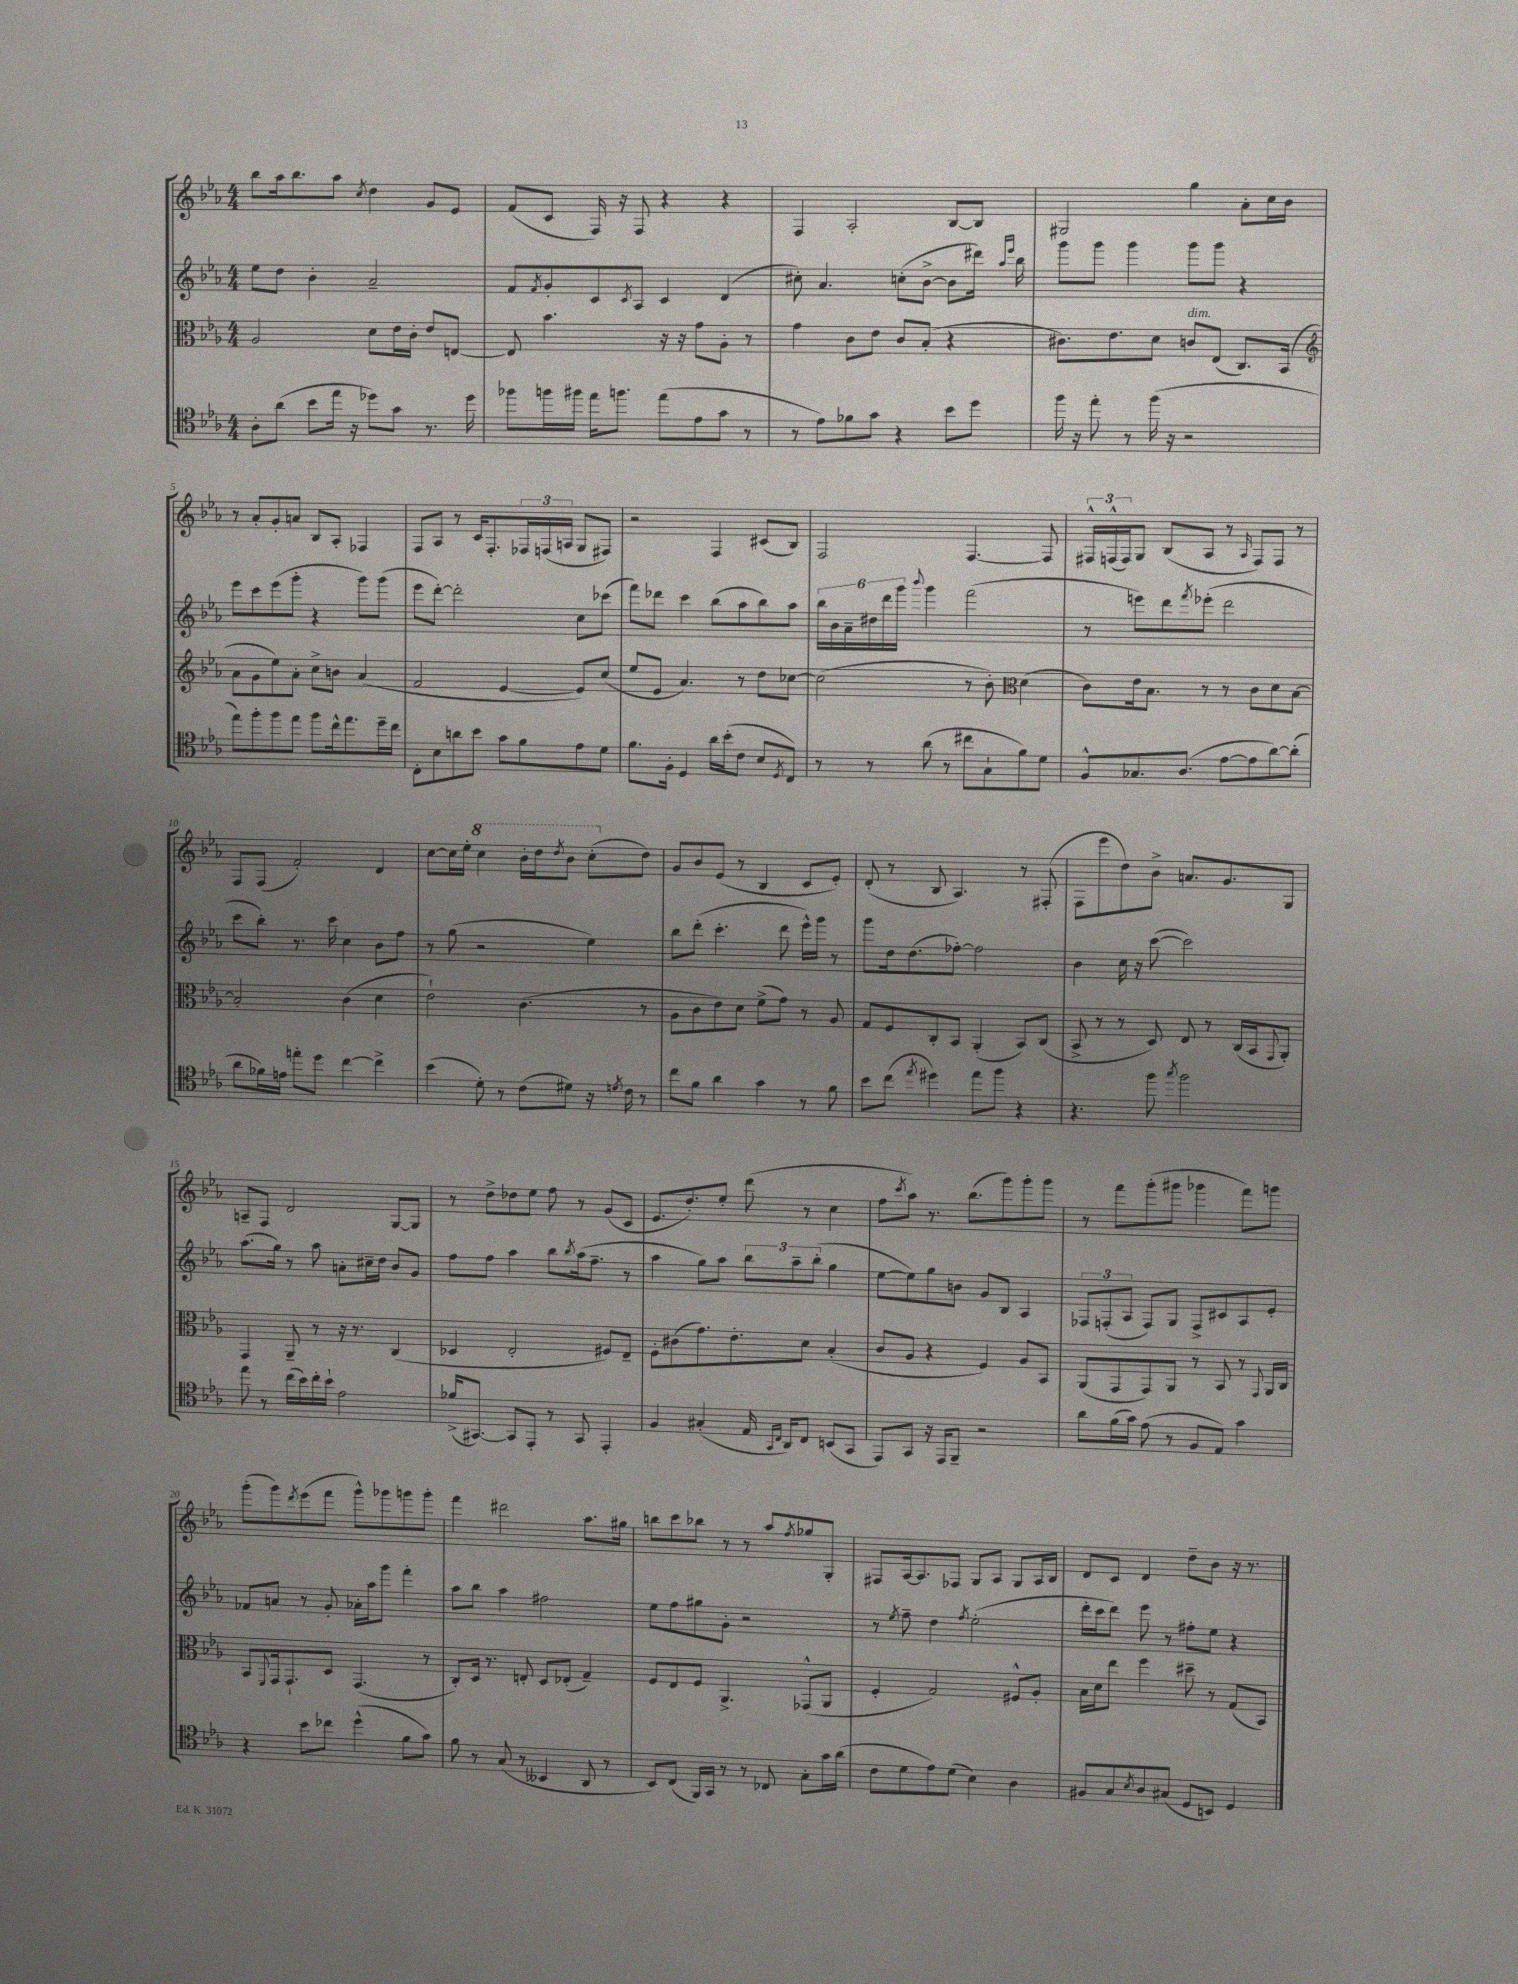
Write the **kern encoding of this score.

**kern	**kern	**kern	**kern
*staff4	*staff3	*staff2	*staff1
*clefC4	*clefC3	*clefG2	*clefG2
*k[b-e-a-]	*k[b-e-a-]	*k[b-e-a-]	*k[b-e-a-]
*M4/4	*M4/4	*M4/4	*M4/4
8A-'	2A-	8ee-	8bb-
(8a-	.	8dd	16aa-
.	.	.	8.bb-
8b-	.	4b-'	.
16ee-	.	.	8aa-
16r	.	.	.
.	.	.	8qcc
8dd-)	8d	2a-~	4dd
8g	16e-	.	.
.	16c'	.	.
8.r	8e-	.	8g
.	[8E	.	8e-
16dd-	.	.	.
=	=	=	=
8ff-	8E]	8f	(8f
.	.	8qf	.
16ff	4.b-	8g'	8c
16ff#	.	.	.
16ee-	.	8c	16F)
8.ff	.	.	16r
.	.	8qc	.
.	.	8A-	8F
(8ee-	16r	4c	4r
.	16r	.	.
8e-	8g	.	.
8g	8A-'	(4d	4r
8r	8r	.	.
=	=	=	=
8r	4g	8cc#')	4F
8e-)	.	4.a-	.
8f-	8c	.	2A-'
8g	8e-	.	.
4r	8c	(8cc'	.
.	(8B-'	[8b-^	.
8b-	4r	8b-]	[8B-
8dd	.	16ddd#)	8B-]
.	.	16qqaa-	.
.	.	16qqeee-	.
.	.	16bb-	.
=	=	=	=
16ff	8.c#)	8ggg	2G#
16r	.	.	.
8ee-'	.	8ggg	.
.	8.e-	.	.
8r	.	4ggg	.
(16ff	8d	.	.
16r	.	.	.
2r	8c	8ggg	4gg
.	(8E-	8ggg	.
.	8.C)	4r	8a-'
.	.	.	16cc
.	(16BB-	.	16b-
=	=	=	=
*	*clefG2	*	*
8ee-)	8a-	8eee-	8r
8ff'	8g	8ccc	8a-'
8ff	8ee-)	(8eee-	8g'
8ee-	8a-'	8ggg'	8a
8ff	8cc^	4r	8B-
16cc^^	8b	.	8A-'
8.ee-	.	.	.
.	(4a-	8ggg)	4F-
16dd~	.	(8ggg	.
16cc	.	.	.
=	=	=	=
8C'	2f	8eee-	8F
8B-	.	[8ddd')	8A-
8a	.	2ddd']	8r
8b-	.	.	16c
.	.	.	8.F'
8g	[4e-	.	.
8f	.	.	24F-
.	.	.	(24F
.	.	.	24A
8e-	8e-])	8cc	8G
8d	(8cc	(8ccc-	8F#)
=	=	=	=
8.f	8ee-	8fff)	2r
.	8e-	8ddd-	.
16F'	.	.	.
4D	4.a-)	4ccc	.
16a-	.	(8bb-	4F
(16b-'	.	.	.
8c	8r	8aa-	.
8B-	8dd	8bb-)	(8c#
8qD	.	.	.
8C)	[8cc-	8aa-	8B-)
=	=	=	=
8r	(2cc-]	24bb-	2F
.	.	24b-	.
.	.	24a-~	.
8r	.	24dd#	.
.	.	24ddd	.
.	.	24ggg	.
.	.	8qqbbb-	.
(8a-	.	4ggg	.
8r	.	.	.
8cc#	8r	(2fff	[4.F
8G`	8b-')	.	.
*	*clefC3	*	*
8f)	(4d	.	.
8d	.	.	8F]
=	=	=	=
8F^^	8c)	8r	24F#^^
.	.	.	(24F^^
.	.	.	24F)
8.G-	16e-	8eee)	8G
.	8.B-	.	.
.	.	8ddd	(8B-
(8.A-	.	.	.
.	.	8qfff	.
.	8r	(8eee-'	8A-
[8e-	8r	2ddd	8r
.	.	.	16qqA-
8e-]	8c	.	8F)
[8a-)	8d	.	8F
(8a-']	[8B-	.	8r
=	=	=	=
8a-	2B-']	8ccc	8F
16f-)	.	8bb-')	(8F
16e	.	.	.
8ee'	.	8.r	2f')
8dd	.	.	.
.	.	16ccc	.
[4cc	(4c	4cc	.
4cc^]	4d	8b-	4d
.	.	8ff	.
=	=	=	=
(4b-	2e-`)	8r	[8cc
.	.	(8gg	16cc]
.	.	.	16ee-'
8d')	.	2r	4ccc
8r	.	.	.
(8c	(4.c	.	16bb-'
.	.	.	16ddd
.	.	.	8qddd
8d#)	.	.	8bb-
16r	.	4ee-)	(8ccc'
8qd	.	.	.
16c	.	.	.
8r	8r	.	8dd)
=	=	=	=
8cc	8A-	8bb-	8g
8f	8c	(8ddd'	8b-
4a-	8e-)	4.ccc'	(8e-
.	8d	.	8r
4g	(8f^	.	4B-
.	8g)	8ddd	.
8r	8r	16eee-^^)	8c
.	.	16ggg	.
8f	8A-	8r	8e-')
=	=	=	=
8b-	8G	8ggg	(8d'
(8cc	8F	16dd	8r
.	.	(8.dd	.
8qee-	.	.	.
4dd#)	8C'	.	8B-
.	8BB-	[8ff-')	4.A-)
8ee-	(4AA-'	2ff-]	.
8ff	.	.	.
4r	8BB-)	.	8r
.	(8C	.	(8F#'
=	=	=	=
4.r	8BB-^	4b-	8F
.	8r	.	8eee-
.	8r	16cc	8dd)
.	.	16r	.
8ff	8D)	([8ccc	8b-^
8qgg	.	.	.
2ff	8E-	2ccc])	8.a
.	8r	.	.
.	.	.	8.g
.	(16C	.	.
.	16BB-	.	.
.	8qqGG	.	.
.	8AA-')	.	8G
=	=	=	=
8ee-	4GG	(8.aa-	8A~
8r	.	.	8F
.	.	16gg)	.
(16cc	8AA-~	8r	2d
16b-)	.	.	.
16cc'	8r	8aa-	.
16b-`	.	.	.
2e-	16r	8a'	.
.	8.r	.	.
.	.	16cc#~	.
.	.	16dd	.
.	(4C	8b-	[8G
.	.	8g	8G]
=	=	=	=
(16f-^	4D-	8ff	8r
[8.GG#)	.	.	.
.	.	8ff	8dd^
8GG#]	2E-'	4aa-	8dd-
8EE-'	.	.	8ee-
8r	.	8bb-	8ff
.	.	8qbb-	.
8GG#	.	(16aa-	8r
.	.	8.ff~	.
4EE-'	8F#)	.	(8g
.	8E-~	8r	8c
=	=	=	=
4F	8F'	4aa-	8.e-
.	(8c#	.	.
.	.	.	8.dd')
(4G#'	8.g)	8gg)	.
.	.	8aa-	8ee-'
.	8.e-'	.	.
16E-	.	12bb-	(8ddd
16qqGG	.	.	.
16qqC	.	.	.
16AA-)	.	.	.
.	.	12aa-~	.
8C	8d	.	8r
.	.	(12bb-'	.
(8BB	(4B-'	4gg	4cc
8GG	.	.	.
=	=	=	=
8EE-)	8c	[8ee-	8ff
.	.	.	8qccc
8GG	8A-	8ee-])	8aa-)
16r	4r	8gg	8.r
16EE-	.	.	.
8FF~	.	8b	.
.	.	.	(8.bb-
2r	4F)	8g	.
.	.	8B-	8ggg)
.	8A-	4A-	8ggg'
.	8BB-	.	8ggg
=	=	=	=
8a-	(8AA-	12F-	8r
.	.	(12F'	.
(16f	8GG	.	8fff
.	.	12A-	.
16g)	.	.	.
(8e-	8GG)	8F)	(8ggg'
8r	8AA-	8G	8ggg#
8F	8r	8F^	4ggg-
8E-)	8BB-	8c#	.
4g	8r	8A-	8fff)
.	8qqGG	.	.
.	16AA-	8e-'	8ggg
.	16C	.	.
=	=	=	=
4r	8BB-	8f-	(8ggg'
.	8qqFF	.	.
.	16GG	8a	8ggg)
.	8.GG`	.	.
.	.	.	8qddd
8b-	.	8r	(8eee-
8cc-	8D	8g'	8fff
(4dd^^	(4.GG	16a-'	8ggg^^)
.	.	16aa-	.
.	.	8ggg	8ggg-
8f	.	4fff'	8ggg
8g)	8r	.	8ggg'
=	=	=	=
8f	8C')	8aa-	4fff
8r	16D	8bb-	.
.	8.r	.	.
(8G	.	4aa-	2ddd#
8r	8E'	.	.
4BB--	8D	2ff#	.
.	(8E-'	.	.
8AA-	4G~)	.	8.aa-
8r	.	.	.
.	.	.	16gg#
=	=	=	=
8BB-)	8F	8ee-	8bb
(8C	8E-	8ff	8ccc
16FF)	8F	8gg#	8bb-
16GG	.	.	.
8r	4.AA-^	8g'	8r
8r	.	2r	8r
8C-	.	.	8aa-
.	.	.	8qff
8G'	(8GG-^^	.	8gg-
16g	8AA-	.	8G'
(16a-	.	.	.
=	=	=	=
8c	4F'	8r	8F#
.	.	8qee-	.
8d	.	8ff~	[16A-
.	.	.	8.A-]
8e-)	2G)	4dd	.
(8d	.	.	8F-
.	.	8qff	.
4B-)	.	(2ee-'	8G
.	.	.	8A-
4A-	8F#^^	.	8G
.	8A-'	.	16A-
.	.	.	16B-
=	=	=	=
8F#	16B-	16ddd'	8d
.	16d	16ccc	.
8G	8ee-	8ddd)	8c
8qB-	.	.	.
8A-	4ff	8eee-	4d
(8G#	.	8r	.
8D	8dd#~	8ff#'	8dd~
8BB)	8r	8ee-	8b-
4D	(8G	4r	16r
.	.	.	8.r
.	8BB-)	.	.
==	==	==	==
*-	*-	*-	*-
